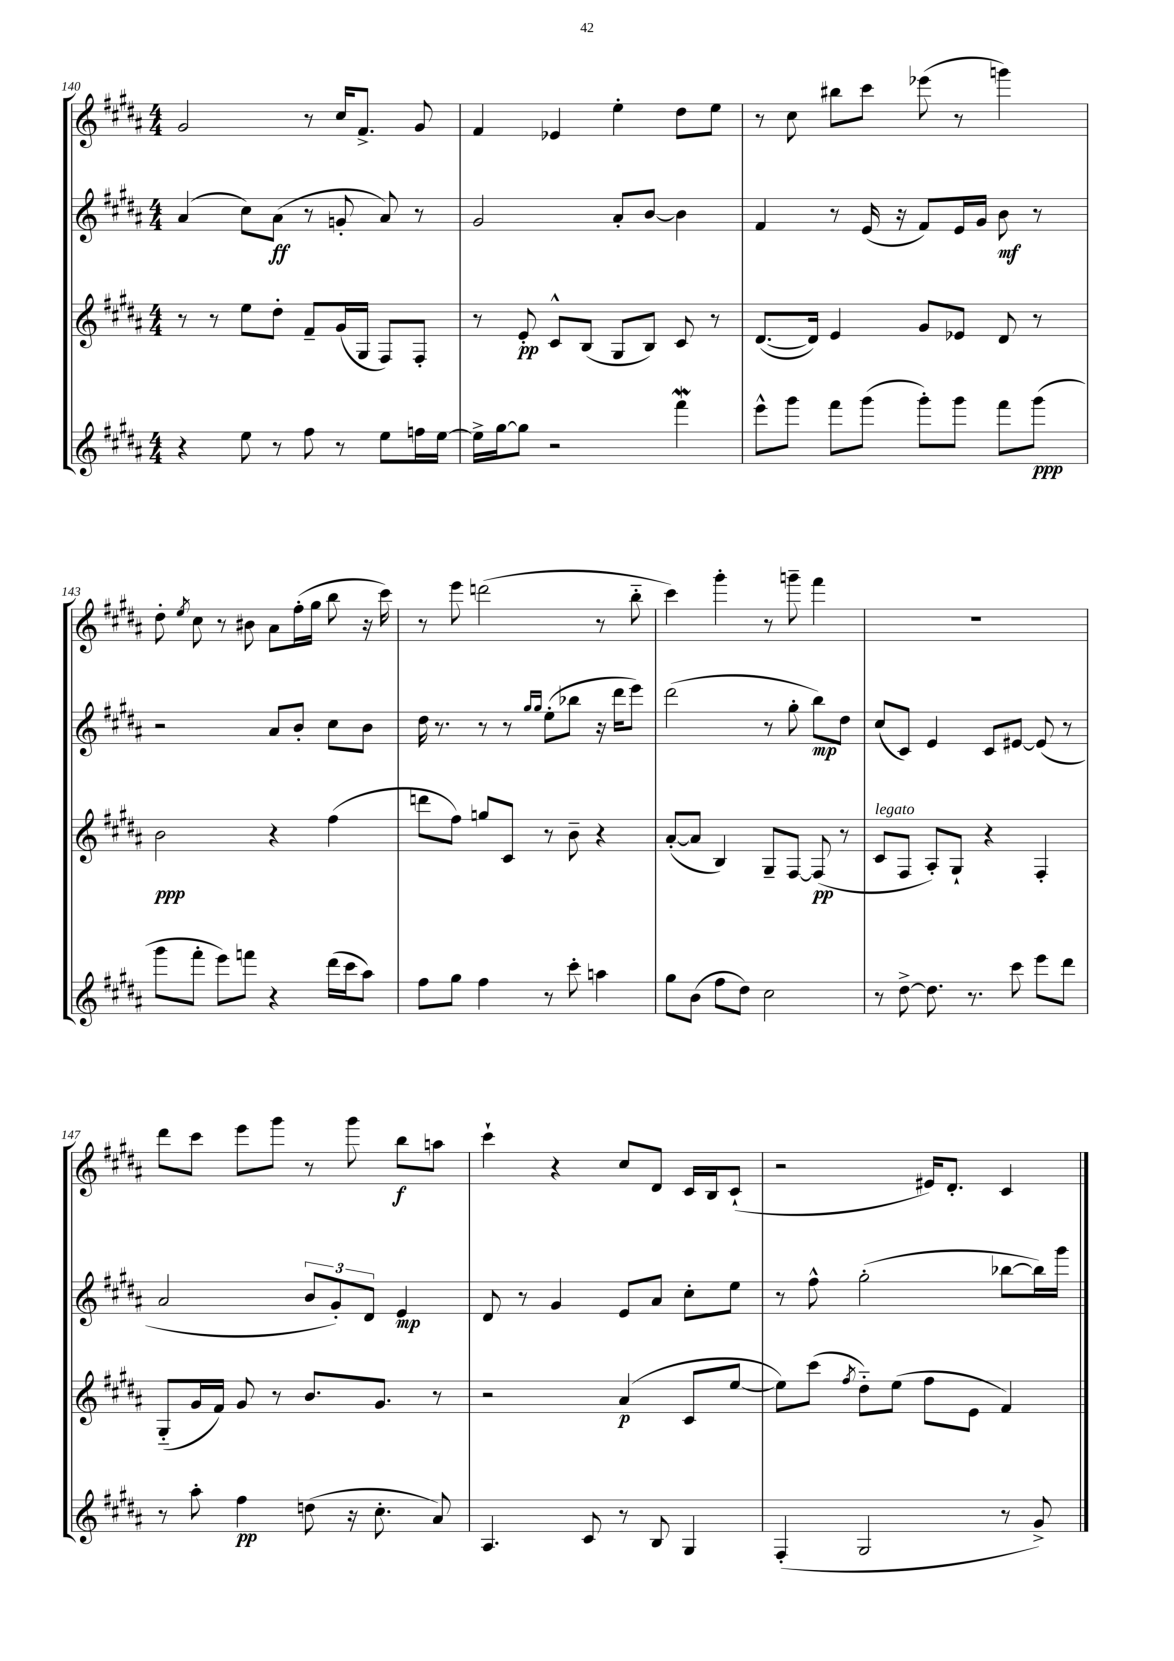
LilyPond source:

<<
\new StaffGroup <<
\new Staff = "s0" {
    \clef treble \key b \major \numericTimeSignature \time 4/4
    \autoBeamOff gis'2 r8 cis''16[ fis'8.]-> gis'8 |
    fis'4 ees'4 e''4-. dis''8[ e''8] |
    r8 cis''8 bis''8[ cis'''8] ees'''8( r8 g'''4) |
    dis''8-. \acciaccatura { e''8 } cis''8 r8 bis'8 ais'8[ fis''16-.( gis''16] b''8 r16 cis'''16) |
    r8 e'''8 d'''2( r8 b''8-_ |
    cis'''4) gis'''4-. r8 g'''8-- fis'''4 |
    R1 |
    dis'''8[ cis'''8] e'''8[ gis'''8] r8 gis'''8 b''8[\f a''8] |
    cis'''4-! r4 cis''8[ dis'8] cis'16[ b16 cis'8]-!( |
    r2 eis'16[) dis'8.]-. cis'4 \bar "|." |
}
\new Staff = "s1" {
    \clef treble \key b \major \numericTimeSignature \time 4/4
    \autoBeamOff ais'4( cis''8[) ais'8]\ff( r8 g'8-. ais'8) r8 |
    gis'2 ais'8[-. b'8]~ b'4 |
    fis'4 r8 e'16( r16 fis'8[) e'16 gis'16] b'8\mf r8 |
    r2 ais'8[ b'8]-. cis''8[ b'8] |
    dis''16 r8. r8 r8 \grace { gis''16[ gis''16] } e''8[-.( bes''8] r16 dis'''16[ e'''8]) |
    dis'''2( r8 gis''8-. b''8[\mp) dis''8] |
    cis''8[( cis'8]) e'4 cis'8[ eis'8]~ eis'8( r8 |
    ais'2 \tuplet 3/2 { b'8[ gis'8-.) dis'8] } e'4\mp |
    dis'8 r8 gis'4 e'8[ ais'8] cis''8[-. e''8] |
    r8 fis''8-^ gis''2-.( bes''8[~ bes''16) gis'''16] \bar "|." |
}
\new Staff = "s2" {
    \clef treble \key b \major \numericTimeSignature \time 4/4
    \autoBeamOff r8 r8 e''8[ dis''8]-. fis'8[-- gis'16( gis16] fis8[) fis8]-. |
    r8 e'8-.\pp cis'8[-^ b8]( gis8[ b8]) cis'8 r8 |
    dis'8.[~( dis'16]) e'4 gis'8[ ees'8] dis'8 r8 |
    b'2\ppp r4 fis''4( |
    d'''8[ fis''8]) g''8[ cis'8] r8 b'8-- r4 |
    ais'8[~-.( ais'8] b4) gis8[-- fis8]~ fis8\pp( r8 |
    cis'8[^\markup { \italic "legato" } fis8] ais8[-.) gis8]-! r4 fis4-. |
    gis8[-_( gis'16 fis'16]) gis'8 r8 b'8.[ gis'8.] r8 |
    r2 ais'4\p( cis'8[ e''8]~ |
    e''8[) cis'''8]( \acciaccatura { fis''8 } dis''8[-_) e''8]( fis''8[ e'8] fis'4) \bar "|." |
}
\new Staff = "s3" {
    \clef treble \key b \major \numericTimeSignature \time 4/4
    \autoBeamOff r4 e''8 r8 fis''8 r8 e''8[ f''16 e''16]~ |
    e''16[-> gis''16~ gis''8] r2 fis'''4\mordent |
    e'''8[-^ gis'''8] fis'''8[ gis'''8]( gis'''8[-.) gis'''8] fis'''8[ gis'''8]\ppp( |
    gis'''8[ fis'''8]-. e'''8[) f'''8] r4 dis'''16[( cis'''16 ais''8]) |
    fis''8[ gis''8] fis''4 r8 cis'''8-. a''4 |
    gis''8[ b'8]( fis''8[ dis''8]) cis''2 |
    r8 dis''8~-> dis''8. r8. cis'''8 e'''8[ dis'''8] |
    r8 ais''8-. fis''4\pp d''8( r16 cis''8.-. ais'8) |
    ais4. cis'8 r8 b8 gis4 |
    fis4-.( gis2 r8 gis'8->) \bar "|." |
}
>>
>>
\layout { \context { \Score currentBarNumber = #140 } }
